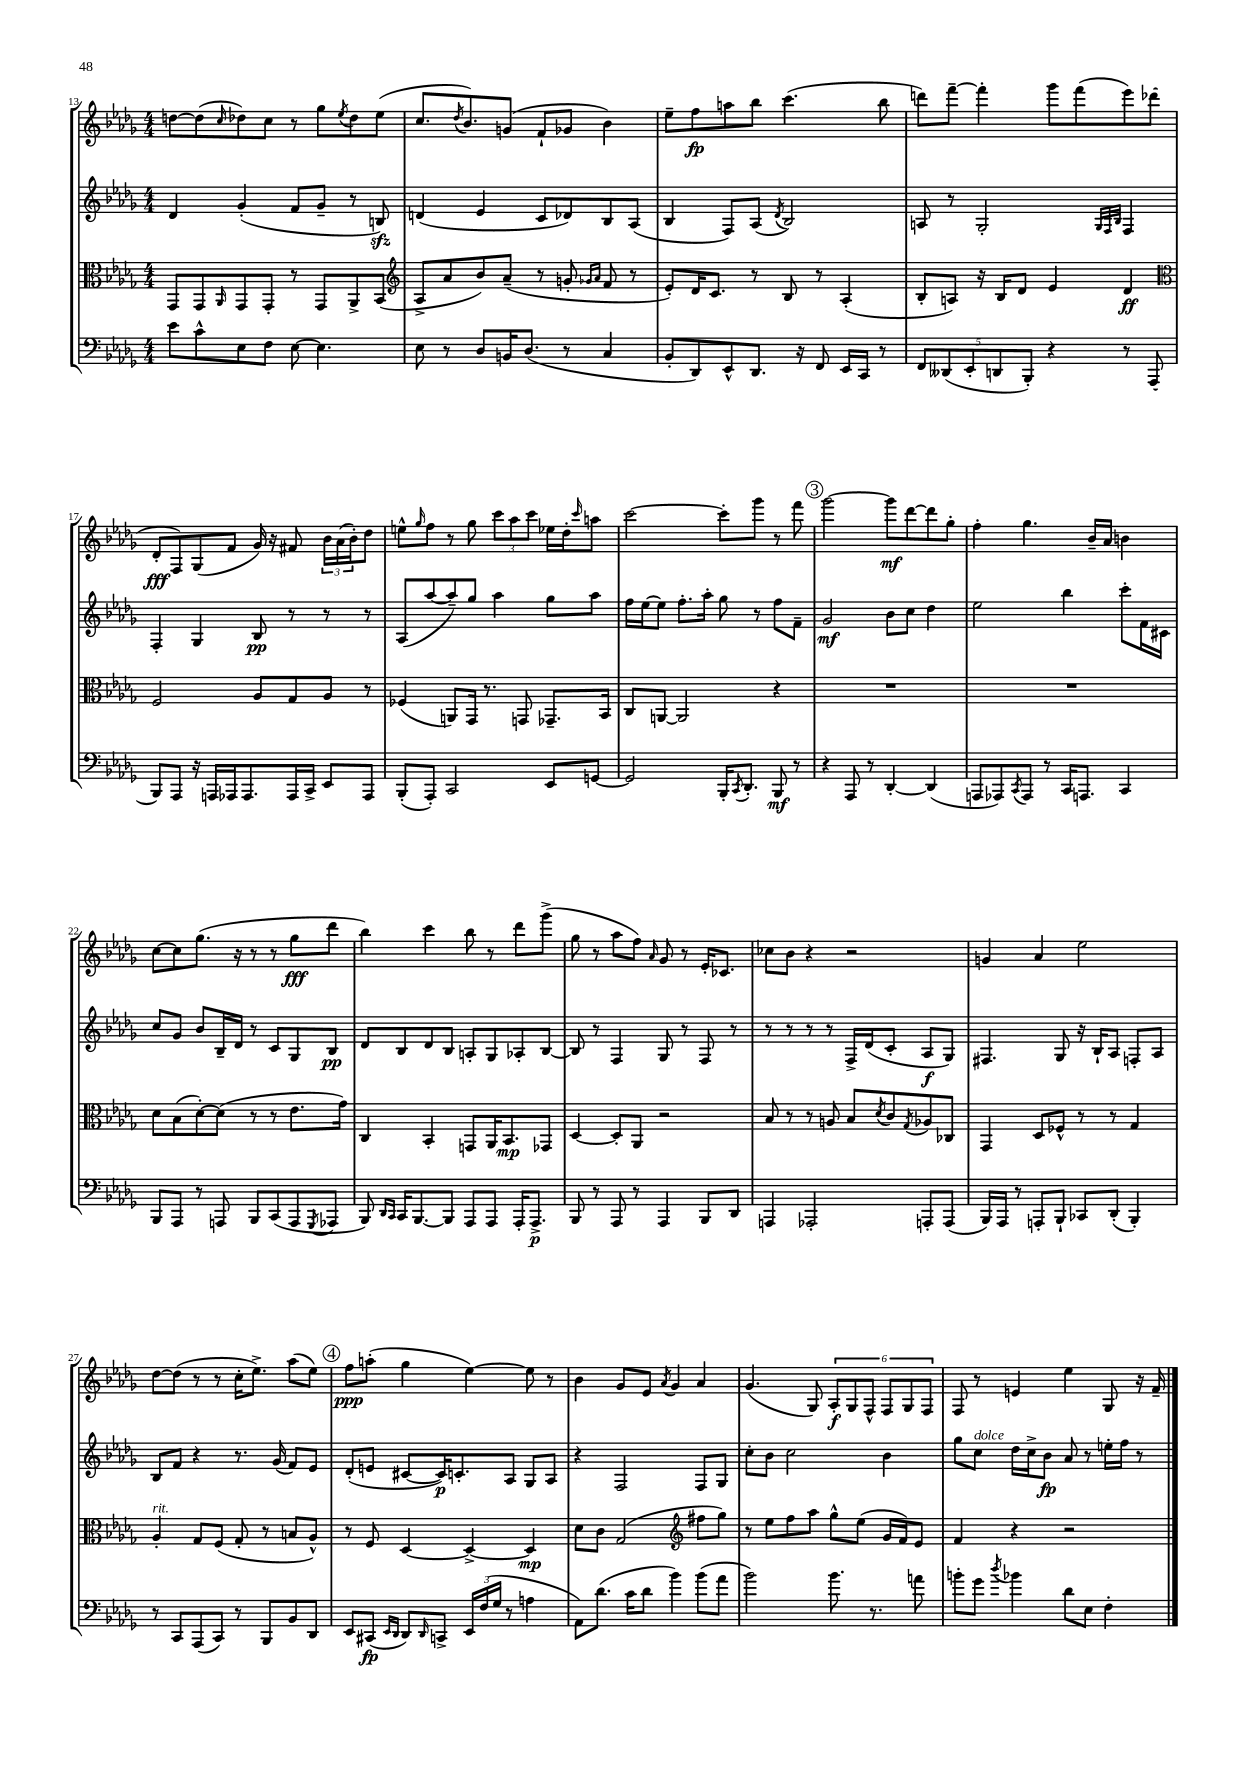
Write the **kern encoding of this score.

**kern	**kern	**kern	**kern
*staff4	*staff3	*staff2	*staff1
*clefF4	*clefC3	*clefG2	*clefG2
*k[b-e-a-d-g-]	*k[b-e-a-d-g-]	*k[b-e-a-d-g-]	*k[b-e-a-d-g-]
*M4/4	*M4/4	*M4/4	*M4/4
8e-\L	8GG-/L	4d-/	[8dd\L
8c^^\	8GG-/	.	(8dd\]
.	16qqAA-/	.	16qqcc/
8E-\	8GG-/	(4g-'/	8dd-\)
8F\J	8GG-'/J	.	8cc\J
[8E-\	8r	8f/L	8r
4.E-\]	8GG-/L	8g-~/J	8gg-\L
.	.	.	8qee-/
.	8AA-^/	8r	8dd-\
.	(8BB-/J	8B/)	(8ee-\J
=	=	=	=
*	*clefG2	*	*
8E-\	8A-^/L	(4d/	8.cc/L
8r	8a-/	.	.
.	.	.	8qdd-/
.	.	.	8.b-/)
8D-/L	8b-/)	4e-/	.
16BB/K	(8a-~/J	.	(8g/J
(8.D-/J	.	.	.
.	8r	8c/L	8f`/L
8r	8g'/	8d-/)	8g-/J
.	16qqg-/LL	.	.
.	16qqa-/JJ	.	.
4C/	8f/	8B-/	4b-\)
.	8r	(8A-/J	.
=	=	=	=
8BB-'/L	8e-'/L)	4B-/	8ee-~\L
8DD-/)	16d-/K	.	8ff\
.	8.c/J	.	.
8EE-^^/	.	8F/L)	8aa\
8.DD-/J	8r	(8A-/J	8bb-\J
.	.	8qd-/	.
.	8B-/	2B-/)	(4.ccc\
16r	.	.	.
8FF/	8r	.	.
16EE-/LL	(4A-'/	.	.
16CC/JJ	.	.	.
8r	.	.	8bb-\
=	=	=	=
10FF/L	8B-'/L	8A/	8ddd\L)
(10DD--/	.	.	.
.	8A/J)	8r	[8fff~\J
10EE-'/	.	.	.
.	16r	2G-'/	4fff'\]
10DD/	.	.	.
.	16B-/LK	.	.
.	8d-/J	.	.
10BBB-'/J)	.	.	.
4r	4e-/	.	8ggg-\L
.	.	.	(8fff\
.	.	32qqG-/LLL	.
.	.	32qqF/	.
.	.	32qqB-/JJJ	.
8r	4d-/	4F/	8eee-\)
(8AAA-/	.	.	(8ddd-\J
=	=	=	=
*	*clefC3	*	*
8BBB-/L)	2F/	4F'/	8d-'/L
8AAA-/J	.	.	8F/)
16r	.	4G-/	(8G-/
16AAA/LL	.	.	.
16AAA-/J	.	.	8f/J
8.AAA-/	.	.	.
.	8A-/L	8B-/	16g-/)
.	.	.	16r
16AAA-/L	8G-/	8r	8f#/
16CC^/JJ	.	.	.
8EE-/L	8A-/J	8r	24b-\LL
.	.	.	(24a-\
.	.	.	24b-'\J)
8AAA-/J	8r	8r	8dd-\J
=	=	=	=
(8BBB-'/L	(4F-/	(8A-/L	8ee^^\L
.	.	.	16qqgg-/
8AAA-'/J)	.	[8aa-/	8ff\J
2CC/	8AA/L)	8aa-~/])	8r
.	16GG-/Jk	8gg-/J	8gg-\
.	8.r	.	.
.	.	4aa-\	12ccc\L
.	.	.	12aa-\
.	8GG/	.	.
.	.	.	12ccc\J
8EE-/L	8.GG-~/L	8gg-\L	16ee-\LL
.	.	.	16dd-'\J
.	.	.	16qqccc/
[8GG/J	.	8aa-\J	8aa\J
.	16BB-/Jk	.	.
=	=	=	=
2GG/]	8C/L	16ff\LL	[2ccc\
.	.	[16ee-\J	.
.	[8AA/J	8ee-\]J	.
.	2AA/]	8.ff'\L	.
.	.	16aa-'\Jk	.
16BBB-'/LK	.	8gg-\	8ccc'\]L
8qCC/	.	.	.
8.DD-'/J	.	.	.
.	.	8r	8ggg-\J
8BBB-/	4r	8ff\L	8r
8r	.	8f~\J	8fff\
=	=	=	=
4r	1r	2g-/	[2ggg-\
8AAA-/	.	.	.
8r	.	.	.
[4DD-'/	.	8b-\L	8ggg-\]L
.	.	8cc\J	[8ddd-\
(4DD-/]	.	4dd-\	8ddd-\]
.	.	.	8gg-'\J
=	=	=	=
8AAA/L	1r	2ee-\	4ff'\
8AAA-/)	.	.	.
8qCC/	.	.	.
8AAA-/J	.	.	4.gg-\
8r	.	.	.
16CC/LK	.	4bb-\	.
8.AAA/J	.	.	.
.	.	.	16b-~/LL
.	.	.	16a-/JJ
4CC/	.	8ccc'\L	4b\
.	.	16f\L	.
.	.	16c#\JJ	.
=	=	=	=
8BBB-/L	8d-\L	8cc/L	[8cc\L
8AAA-/J	(8B-\	8g-/J	8cc\]
8r	[8d-'\)	8b-/L	(8.gg-\J
8AAA/	(8d-\]J	16B-~/L	.
.	.	16d-/JJ	16r
8BBB-/L	8r	8r	8r
(8CC/	8r	8c/L	8r
8AAA/	8.e-\L	8G-/	8gg-\L
8qGGG-/	.	.	.
8AAA-/J	.	8B-/J	8ddd-\J
.	16g-\Jk)	.	.
=	=	=	=
8BBB-/)	4C/	8d-/L	4bb-\)
16qqDD-/LL	.	.	.
16qqCC/JJ	.	.	.
16CC/LK	.	8B-/	.
[8.BBB-/	.	.	.
.	4BB-'/	8d-/	4ccc\
8BBB-/]J	.	8B-/J	.
8AAA-/L	8GG/L	8A'/L	8bb-\
8AAA-/J	16AA-/K	8G-/	8r
.	8.BB-/	.	.
16AAA-'/LK	.	8A-'/	8ddd-\L
8.AAA-^/J	.	.	.
.	8GG-/J	[8B-/J	(8ggg-^\J
=	=	=	=
8BBB-/	[4D-/	8B-/]	8gg-\
8r	.	8r	8r
8AAA-/	8D-'/]L	4F/	8aa-\L
8r	8AA-/J	.	8ff\J)
.	.	.	16qqa-/
4AAA-/	2r	8G-/	8g-/
.	.	8r	8r
8BBB-/L	.	8F/	16e-'/LK
.	.	.	8.c-/J
8DD-/J	.	8r	.
=	=	=	=
4AAA/	8B-/	8r	8cc-\L
.	8r	8r	8b-\J
2AAA-'/	8r	8r	4r
.	8A/	8r	.
.	8B-/L	16F^/LL	2r
.	.	(16d-/J	.
.	8qd-/	.	.
.	8c/	8c'/J	.
.	8qG-/	.	.
8AAA'/L	8A-/	8A-/L	.
(8AAA/J	8C-/J	8G-/J)	.
=	=	=	=
16BBB-/LL)	4GG-/	4.F#/	4g/
16AAA-/JJ	.	.	.
8r	.	.	.
8AAA'/L	8D-/L	.	4a-/
8BBB-`/J	8F-^^/J	8G-/	.
8CC-/L	8r	16r	2ee-\
.	.	16B-`/LK	.
(8DD-'/J	8r	8A-/J	.
4BBB-'/)	4G-/	8F'/L	.
.	.	8A-/J	.
=	=	=	=
8r	4A-'/	8B-/L	[8dd-\L
8CC/L	.	8f/J	(8dd-\]J
(8AAA-/	8G-/L	4r	8r
8CC/J)	(8F/J	.	8r
8r	8G-'/	8.r	16cc'\LK
.	.	.	8.ee-^\J)
8BBB-/L	8r	.	.
.	.	(16g-/	.
8BB-/	8B/L	8f/L)	(8aa-\L
8DD-/J	8A-^^/J)	8e-/J	8ee-\J)
=	=	=	=
8EE-/L	8r	(8d-'/L	8ff\L
(8CC#/J	8F/	8e/J	(8aa'\J
16qqEE-/LL	.	.	.
16qqDD-/JJ	.	.	.
8DD-/L)	[4D-/	[8c#/L	4gg-\
16qqDD-/	.	.	.
8CC^/J	.	16c#/]K)	.
.	.	8.c'/	.
24EE-/LL	4D-^/_	.	[4ee-\)
(24F/	.	.	.
24G-/JJ	.	.	.
8r	.	8A-/J	.
4A\	4D-/]	8G-/L	8ee-\]
.	.	8A-/J	8r
=	=	=	=
8AA-\L)	8d-\L	4r	4b-\
(8.d-\J	8c\J	.	.
.	(2G-/	2F/	8g-/L
16c\LK	.	.	.
8d-\J	.	.	8e-/J
.	.	.	8qa-/
4b-\)	.	.	4g-/
*	*clefG2	*	*
(8b-\L	8ff#\L	8F/L	4a-/
8a-\J	8gg-\J)	8G-/J	.
=	=	=	=
2b-\)	8r	8cc'\L	(4.g-/
.	8ee-\L	8b-\J	.
.	8ff\	2cc\	.
.	8aa-\J	.	8G-/)
8.b-\	8gg-^^\L	.	12A-'/L
.	.	.	12G-/
.	(8ee-\J	.	.
.	.	.	12F^^/J
8.r	.	.	.
.	16g-/LL	4b-\	12F/L
.	16f/J)	.	.
.	.	.	12G-/
8a\	8e-/J	.	.
.	.	.	12F/J
=	=	=	=
8b'\L	4f/	8gg-\L	8F/
8g-\J	.	8cc\J	8r
8qdd-/	.	.	.
4b-\	4r	16dd-\LL	4e/
.	.	16cc^\J	.
.	.	8b-\J	.
8d-\L	2r	8a-/	4ee-\
8E-\J	.	8r	.
4F'\	.	16ee'\LL	8G-/
.	.	16ff\JJ	.
.	.	8r	16r
.	.	.	16f~/
==	==	==	==
*-	*-	*-	*-
